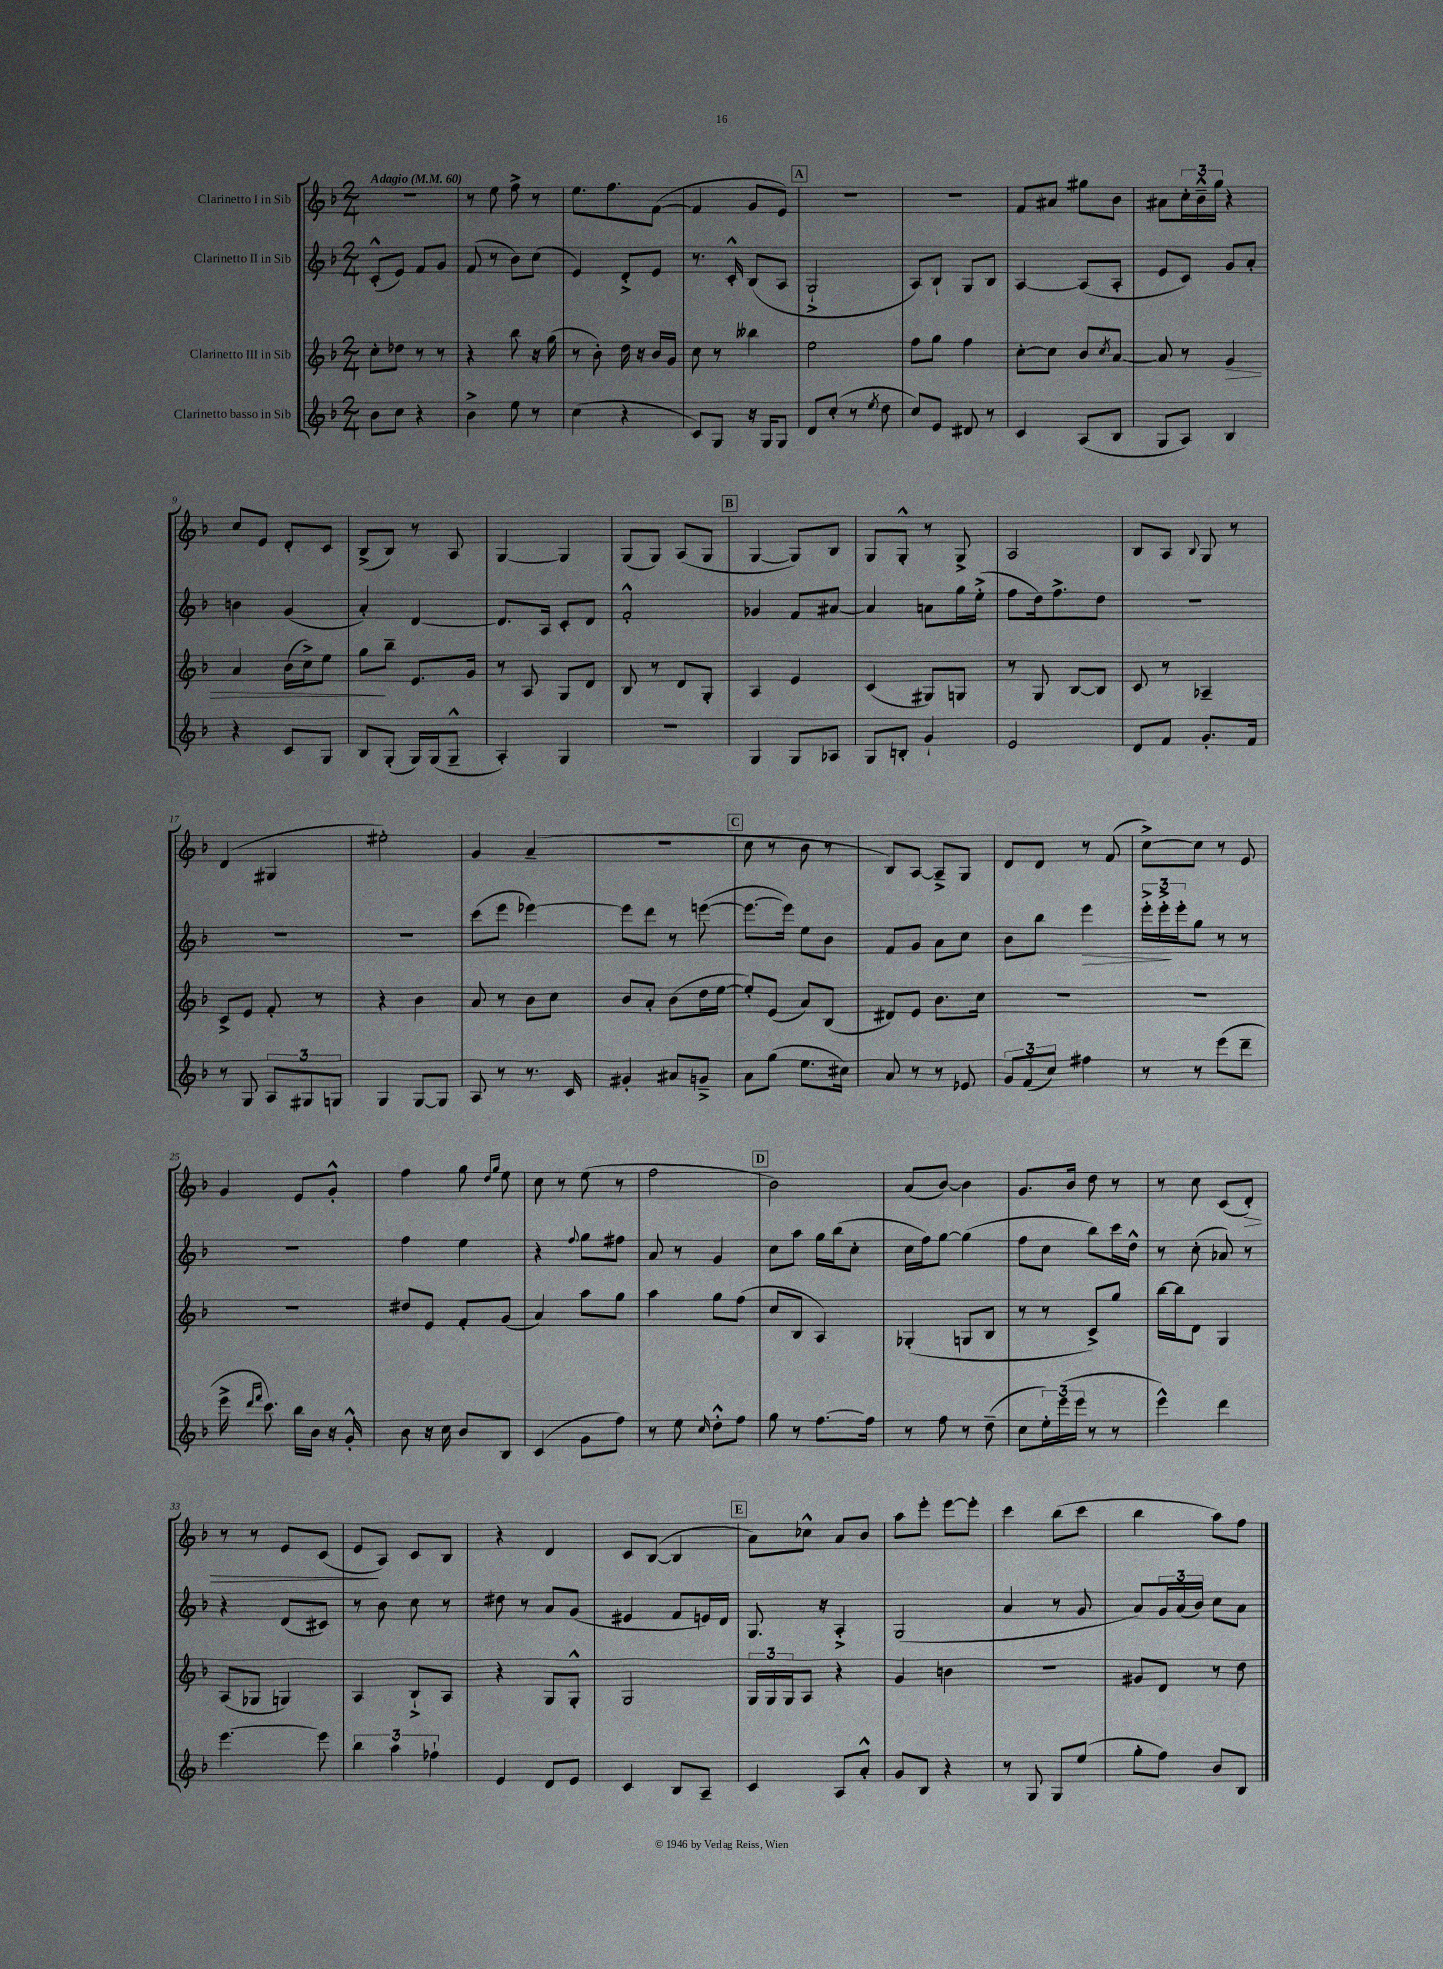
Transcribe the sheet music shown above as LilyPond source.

<<
\new StaffGroup <<
\new Staff = "s0" \with { instrumentName = "Clarinetto I in Sib" } {
    \clef treble \key f \major \numericTimeSignature \time 2/4 \tempo "Adagio" 4 = 60
    r2 |
    r8 e''8 f''8-> r8 |
    e''8. f''8. f'8~( |
    f'4 g'8 e'8) |
    \mark \markup { \box "A" } r2 |
    r2 |
    f'8 ais'8 gis''8 bes'8 |
    ais'8 \tuplet 3/2 { c''16-. bes'16---^ g''16 } r4 |
    c''8 e'8 d'8-. c'8 |
    bes8->( bes8) r8 a8 |
    g4~ g4 |
    g8( g8) a8( g8 |
    \mark \markup { \box "B" } g4~ g8) bes8 |
    g8 g8-.-^ r8 g8-> |
    a2 |
    bes8 a8 \appoggiatura { bes8 } g8 r8 |
    d'4( gis4 |
    eis''2-.) |
    g'4 a'4--( |
    R2 |
    \mark \markup { \box "C" } c''8 r8 bes'8 r8 |
    bes8) a8~ a8---> g8 |
    d'8 d'8 r8 f'8( |
    c''8~->) c''8 r8 e'8 |
    g'4 e'8 g'8-.-^ |
    f''4 g''8 \grace { d''16 g''16 } e''8 |
    c''8 r8 e''8( r8 |
    f''2 |
    \mark \markup { \box "D" } bes'2) |
    a'8( bes'8~) bes'4 |
    g'8. bes'16 d''8 r8 |
    r8 c''8 c'8( d'8-.\>) |
    r8 r8 e'8 c'8( |
    e'8\! a8) c'8 bes8 |
    r4 d'4 |
    c'8 bes8~( bes4 |
    \mark \markup { \box "E" } a'8) ces''8-^ a'8 bes'8 |
    a''8 e'''8-. e'''8~ e'''8-. |
    c'''4 bes''8( c'''8 |
    bes''4 a''8) f''8 \bar "|." |
}
\new Staff = "s1" \with { instrumentName = "Clarinetto II in Sib" } {
    \clef treble \key f \major \numericTimeSignature \time 2/4
    c'8-.-^( e'8) f'8 g'8 |
    f'8( r8 bes'8) c''8( |
    e'4) d'8-.-> e'8 |
    r8. c'16-.-^ bes8( a8 |
    \mark \markup { \box "A" } g2-!-> |
    a8) bes8-! g8 bes8 |
    a4~ a8( a8-. |
    e'8 c'8) g'8 a'8-. |
    b'4 g'4( |
    a'4-.) d'4~ |
    d'8. a16 c'8-. d'8 |
    f'2-.-^ |
    \mark \markup { \box "B" } ges'4 f'8 ais'8~ |
    ais'4 a'8 g''16 e''16-.->( |
    f''8 d''16) f''8.-> d''8 |
    R2 |
    R2 |
    R2 |
    c'''8( e'''8 ees'''4~) |
    ees'''8 d'''8 r8 e'''8~( |
    \mark \markup { \box "C" } e'''8.~ e'''16) e''8 bes'8 |
    f'8 g'8 a'8 c''8 |
    bes'8 bes''8 e'''4\> |
    \tuplet 3/2 { e'''16-.-> e'''16-.->\! e'''16-. } g''8 r8 r8 |
    r2 |
    f''4 e''4 |
    r4 \appoggiatura { f''8 } g''8 fis''8 |
    a'8 r8 g'4 |
    \mark \markup { \box "D" } c''8 a''8 g''16 bes''16( c''8-. |
    c''16 f''16) g''8~ g''4( |
    f''8 c''8 bes''8) c'''16 d''16-^ |
    r8 c''8-.( aes'8) r8 |
    r4 d'8( cis'8) |
    r8 bes'8 c''8 r8 |
    dis''8 r8 a'8 g'8( |
    eis'4 f'8 e'16) d'16 |
    \mark \markup { \box "E" } g8. r16 a4-.-> |
    g2( |
    a'4 r8 g'8 |
    a'8) \tuplet 3/2 { g'16 a'16( bes'16) } c''8 a'8 \bar "|." |
}
\new Staff = "s2" \with { instrumentName = "Clarinetto III in Sib" } {
    \clef treble \key f \major \numericTimeSignature \time 2/4
    c''8-. des''8 r8 r8 |
    r4 bes''8 r16 g''16( |
    r8 bes'8-.) d''16 r16 bes'16 g'16 |
    c''8 r8 beses''4 |
    \mark \markup { \box "A" } e''2 |
    f''8 g''8 f''4 |
    c''8~-. c''8 bes'8 \acciaccatura { c''8 } a'8~ |
    a'8 r8 g'4\> |
    a'4 bes'16( c''16->) e''8 |
    g''8\! bes''8-- e'8. g'16 |
    r8 a8 g8 d'8 |
    bes8 r8 d'8 g8-. |
    \mark \markup { \box "B" } a4 e'4 |
    c'4( gis8) g8 |
    r8 g8 bes8~ bes8 |
    c'8 r8 aes4-- |
    c'8-> e'8 f'8-. r8 |
    r4 bes'4 |
    a'8 r8 bes'8 c''8 |
    bes'8 a'8-. bes'8( d''16 e''16~ |
    \mark \markup { \box "C" } e''8-.) e'8( a'8) bes8( |
    dis'8) e'8 bes'8. c''16 |
    R2 |
    R2 |
    R2 |
    dis''8 e'8 f'8-. g'8( |
    a'4) a''8 g''8 |
    a''4 g''8 f''8( |
    \mark \markup { \box "D" } c''8 bes8 a4) |
    ges4-.( g8 bes8 |
    r8 r8 c'8->) g''8 |
    bes''16~ bes''16 d'8 g4 |
    a8( ges8 g4) |
    a4 bes8-!-> a8 |
    r4 g8 g8-.-^ |
    g2 |
    \mark \markup { \box "E" } \tuplet 3/2 { g16 g16 g16 } a8 r4 |
    g'4 b'4 |
    R2 |
    gis'8 d'8 r8 d''8 \bar "|." |
}
\new Staff = "s3" \with { instrumentName = "Clarinetto basso in Sib" } {
    \clef treble \key f \major \numericTimeSignature \time 2/4
    bes'8 c''8 r4 |
    bes'4-> e''8 r8 |
    c''4( r4 |
    c'8) g8 r16 g16 g8 |
    \mark \markup { \box "A" } d'8 c''8-.( r8 \acciaccatura { e''8 } d''8 |
    c''8) e'8 dis'8 r8 |
    c'4 a8( bes8 |
    g8 a8) bes4 |
    r4 c'8 g8 |
    bes8 g8-.( g16) g16( g8---^ |
    a4-.) g4 |
    R2 |
    \mark \markup { \box "B" } g4 g8 aes8 |
    g8 b8-. g'4-! |
    e'2 |
    d'8 f'8 g'8.-. f'16 |
    r8 g8 \tuplet 3/2 { a8 gis8 g8 } |
    g4 g8~ g8 |
    a8 r8 r8. c'16 |
    gis'4-. ais'8 g'8---> |
    \mark \markup { \box "C" } a'8 g''8( e''8. cis''16) |
    a'8 r8 r8 ees'8 |
    \tuplet 3/2 { g'8 f'8( c''8) } fis''4 |
    r8 r8 e'''8( d'''8-- |
    e'''16-> \grace { d'''16 f'''16 } c'''8.) bes''16 bes'16 r16 g'16-.-^ |
    bes'8 r16 c''16 bes'8 bes8 |
    c'4( g'8 f''8) |
    r8 e''8 \grace { c''16 } d''8-.-^ f''8 |
    \mark \markup { \box "D" } g''8 r8 f''8.~ f''16 |
    r8 f''8 r8 d''8--( |
    c''8 \tuplet 3/2 { e''16-.) e'''16( e'''16 } r8 r8 |
    e'''4-^) d'''4 |
    e'''4.~ e'''8 |
    \tuplet 3/2 { bes''4 a''4 fes''4-! } |
    e'4 d'8 e'8 |
    c'4 bes8 a8-- |
    \mark \markup { \box "E" } c'4 a8 a'8-.-^ |
    g'8 bes8 r4 |
    r8 g8 g8 e''8( |
    g''8-. f''8) bes'8 bes8 \bar "|." |
}
>>
>>
